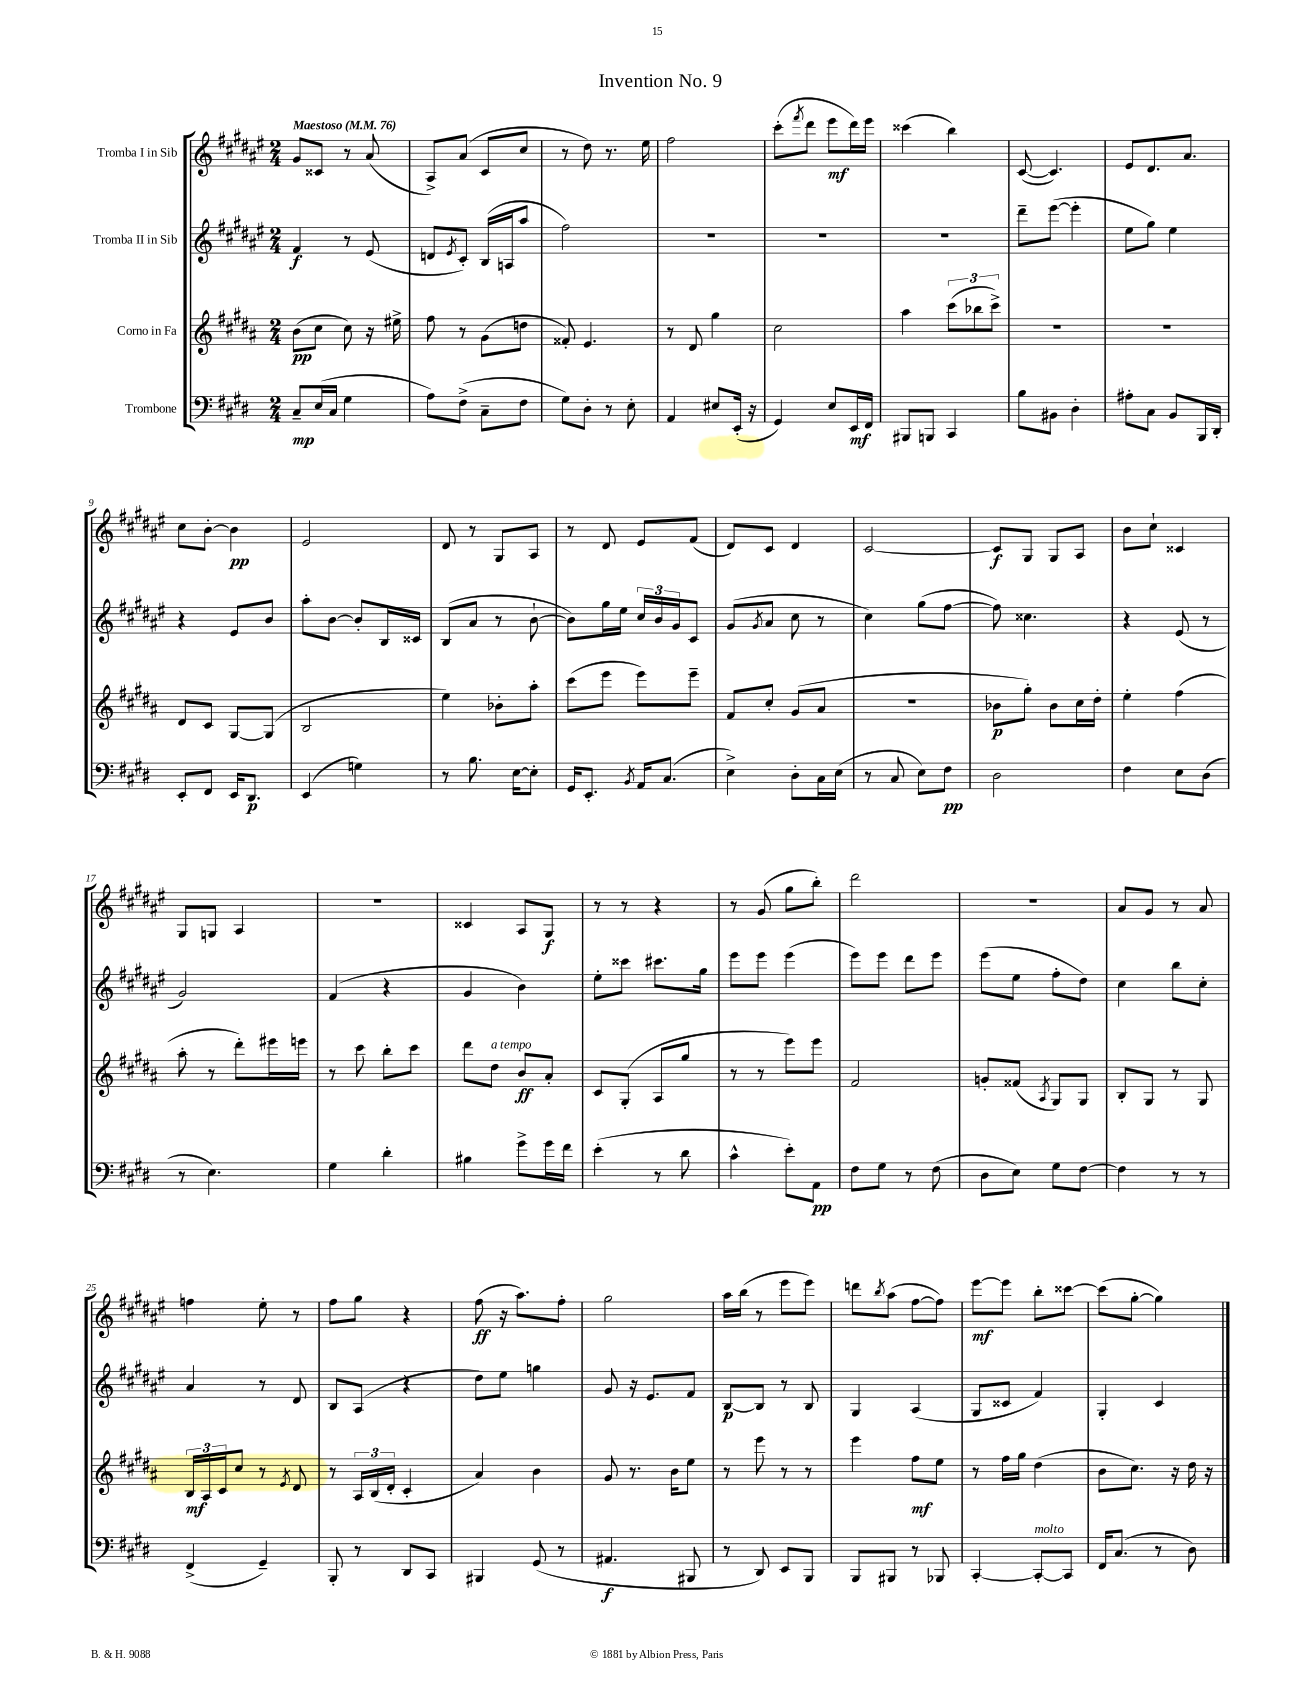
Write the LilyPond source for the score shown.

\header { title = "Invention No. 9" }
<<
\new StaffGroup <<
\new Staff = "s0" \with { instrumentName = "Tromba I in Sib" } {
    \clef treble \key fis \major \numericTimeSignature \time 2/4 \tempo "Maestoso" 4 = 76
    gis'8 cisis'8 r8 ais'8( |
    ais8->) ais'8( cis'8 cis''8 |
    r8 dis''8) r8. eis''16 |
    fis''2 |
    cis'''8-.( \acciaccatura { fis'''8 } dis'''8 eis'''8\mf dis'''16) eis'''16 |
    cisis'''4( b''4) |
    cis'8~( cis'4.) |
    eis'8 dis'8. ais'8. |
    cis''8 b'8~-. b'4\pp |
    eis'2 |
    dis'8 r8 gis8 ais8 |
    r8 dis'8 eis'8 fis'8( |
    dis'8) cis'8 dis'4 |
    cis'2~ |
    cis'8\f gis8 gis8 ais8 |
    b'8 cis''8-! cisis'4 |
    gis8 g8 ais4 |
    R2 |
    cisis'4 ais8 gis8\f |
    r8 r8 r4 |
    r8 gis'8( gis''8 b''8-.) |
    dis'''2 |
    R2 |
    ais'8 gis'8 r8 ais'8 |
    f''4 eis''8-. r8 |
    fis''8 gis''8 r4 |
    fis''8\ff( r16 ais''8.) fis''8-. |
    gis''2 |
    ais''16 b''16( r8 eis'''8 eis'''8) |
    d'''8 \acciaccatura { b''8 } ais''8( fis''8~ fis''8) |
    eis'''8~\mf eis'''8 b''8-. cisis'''8~ |
    cisis'''8( gis''8~-. gis''4) \bar "|." |
}
\new Staff = "s1" \with { instrumentName = "Tromba II in Sib" } {
    \clef treble \key fis \major \numericTimeSignature \time 2/4
    fis'4\f r8 eis'8( |
    d'8 \acciaccatura { eis'8 } cis'8-.) b16( a16 ais''8 |
    fis''2) |
    R2 |
    R2 |
    R2 |
    dis'''8-- eis'''8~( eis'''4-. |
    eis''8 gis''8) eis''4 |
    r4 eis'8 b'8 |
    ais''8-. b'8~ b'8-. b16 cisis'16 |
    b8( ais'8 r8 b'8~-! |
    b'8) gis''16 eis''16 \tuplet 3/2 { cis''16 b'16 gis'16 } cis'8 |
    gis'8( \acciaccatura { gis'8 } ais'8 cis''8 r8 |
    cis''4) gis''8( fis''8~ |
    fis''8) cisis''4. |
    r4 eis'8( r8 |
    gis'2) |
    fis'4( r4 |
    gis'4 b'4) |
    eis''8-. cisis'''8 cis'''8. gis''16 |
    eis'''8 eis'''8 eis'''4( |
    eis'''8) eis'''8 dis'''8 eis'''8 |
    eis'''8( eis''8 fis''8-. dis''8) |
    cis''4 b''8 cis''8-. |
    ais'4 r8 dis'8 |
    b8 ais8( r4 |
    dis''8) eis''8 g''4 |
    gis'8 r16 eis'8. fis'8 |
    b8~\p b8 r8 b8 |
    gis4 ais4( |
    gis8 cisis'8 fis'4) |
    gis4-. cis'4 \bar "|." |
}
\new Staff = "s2" \with { instrumentName = "Corno in Fa" } {
    \clef treble \key b \major \numericTimeSignature \time 2/4
    b'8\pp( cis''8 cis''8) r16 eis''16-> |
    fis''8 r8 gis'8( d''8 |
    fisis'8-.) e'4. |
    r8 dis'8 gis''4 |
    cis''2 |
    ais''4 \tuplet 3/2 { cis'''8( bes''8 cis'''8->) } |
    R2 |
    R2 |
    dis'8 cis'8 gis8~ gis8( |
    b2 |
    e''4) bes'8-. ais''8-. |
    cis'''8( e'''8 e'''8) e'''8-- |
    fis'8 cis''8-. gis'8( ais'8 |
    R2 |
    bes'8\p gis''8-.) bes'8 cis''16 dis''16-. |
    e''4-. fis''4( |
    ais''8-. r8 dis'''8-.) eis'''16 e'''16 |
    r8 cis'''8 b''8-. cis'''8 |
    dis'''8 dis''8^\markup { \italic "a tempo" } b'8\ff ais'8-. |
    cis'8 gis8-.( ais8 gis''8 |
    r8 r8 e'''8) e'''8 |
    fis'2 |
    g'8-. fisis'8( \acciaccatura { ais8 } gis8) gis8 |
    b8-. gis8 r8 gis8 |
    \tuplet 3/2 { b16\mf ais16 cis'16 } cis''8 r8 \acciaccatura { e'8 } dis'8 |
    r8 \tuplet 3/2 { ais16 b16( dis'16-. } cis'4-. |
    ais'4) b'4 |
    gis'8 r8. b'16 e''8 |
    r8 e'''8 r8 r8 |
    e'''4 fis''8\mf e''8 |
    r8 fis''16 gis''16 dis''4( |
    b'8 cis''8.) r16 dis''16 r16 \bar "|." |
}
\new Staff = "s3" \with { instrumentName = "Trombone" } {
    \clef bass \key e \major \numericTimeSignature \time 2/4
    cis8--\mp e16( cis16 gis4 |
    a8) fis8->( cis8-- fis8 |
    gis8) dis8-. r8 e8-. |
    a,4 eis8 e,16-.( r16 |
    gis,4) e8 e,16\mf fis,16 |
    bis,,8 b,,8 cis,4 |
    b8 bis,8 dis4-. |
    ais8-. cis8 b,8 b,,16 dis,16-. |
    e,8-. fis,8 e,16 dis,8.\p |
    e,4( g4) |
    r8 b8. e16~ e8-. |
    gis,16 e,8.-. \acciaccatura { b,8 } a,16 cis8.( |
    e4->) dis8-. cis16 e16( |
    r8 cis8 e8) fis8\pp |
    dis2 |
    fis4 e8 dis8( |
    r8 e4.) |
    gis4 dis'4-. |
    bis4 gis'8-> gis'16 fis'16 |
    e'4-.( r8 dis'8 |
    cis'4-^ e'8-.) a,8\pp |
    fis8 gis8 r8 fis8( |
    dis8 e8) gis8 fis8~ |
    fis4 r8 r8 |
    fis,4->( gis,4--) |
    b,,8-. r8 dis,8 cis,8 |
    bis,,4 gis,8( r8 |
    ais,4.\f bis,,8 |
    r8 dis,8) e,8 b,,8 |
    b,,8 bis,,8 r8 bes,,8 |
    cis,4~-. cis,8~-.^\markup { \italic "molto" } cis,8 |
    fis,16 cis8.( r8 dis8) \bar "|." |
}
>>
>>
